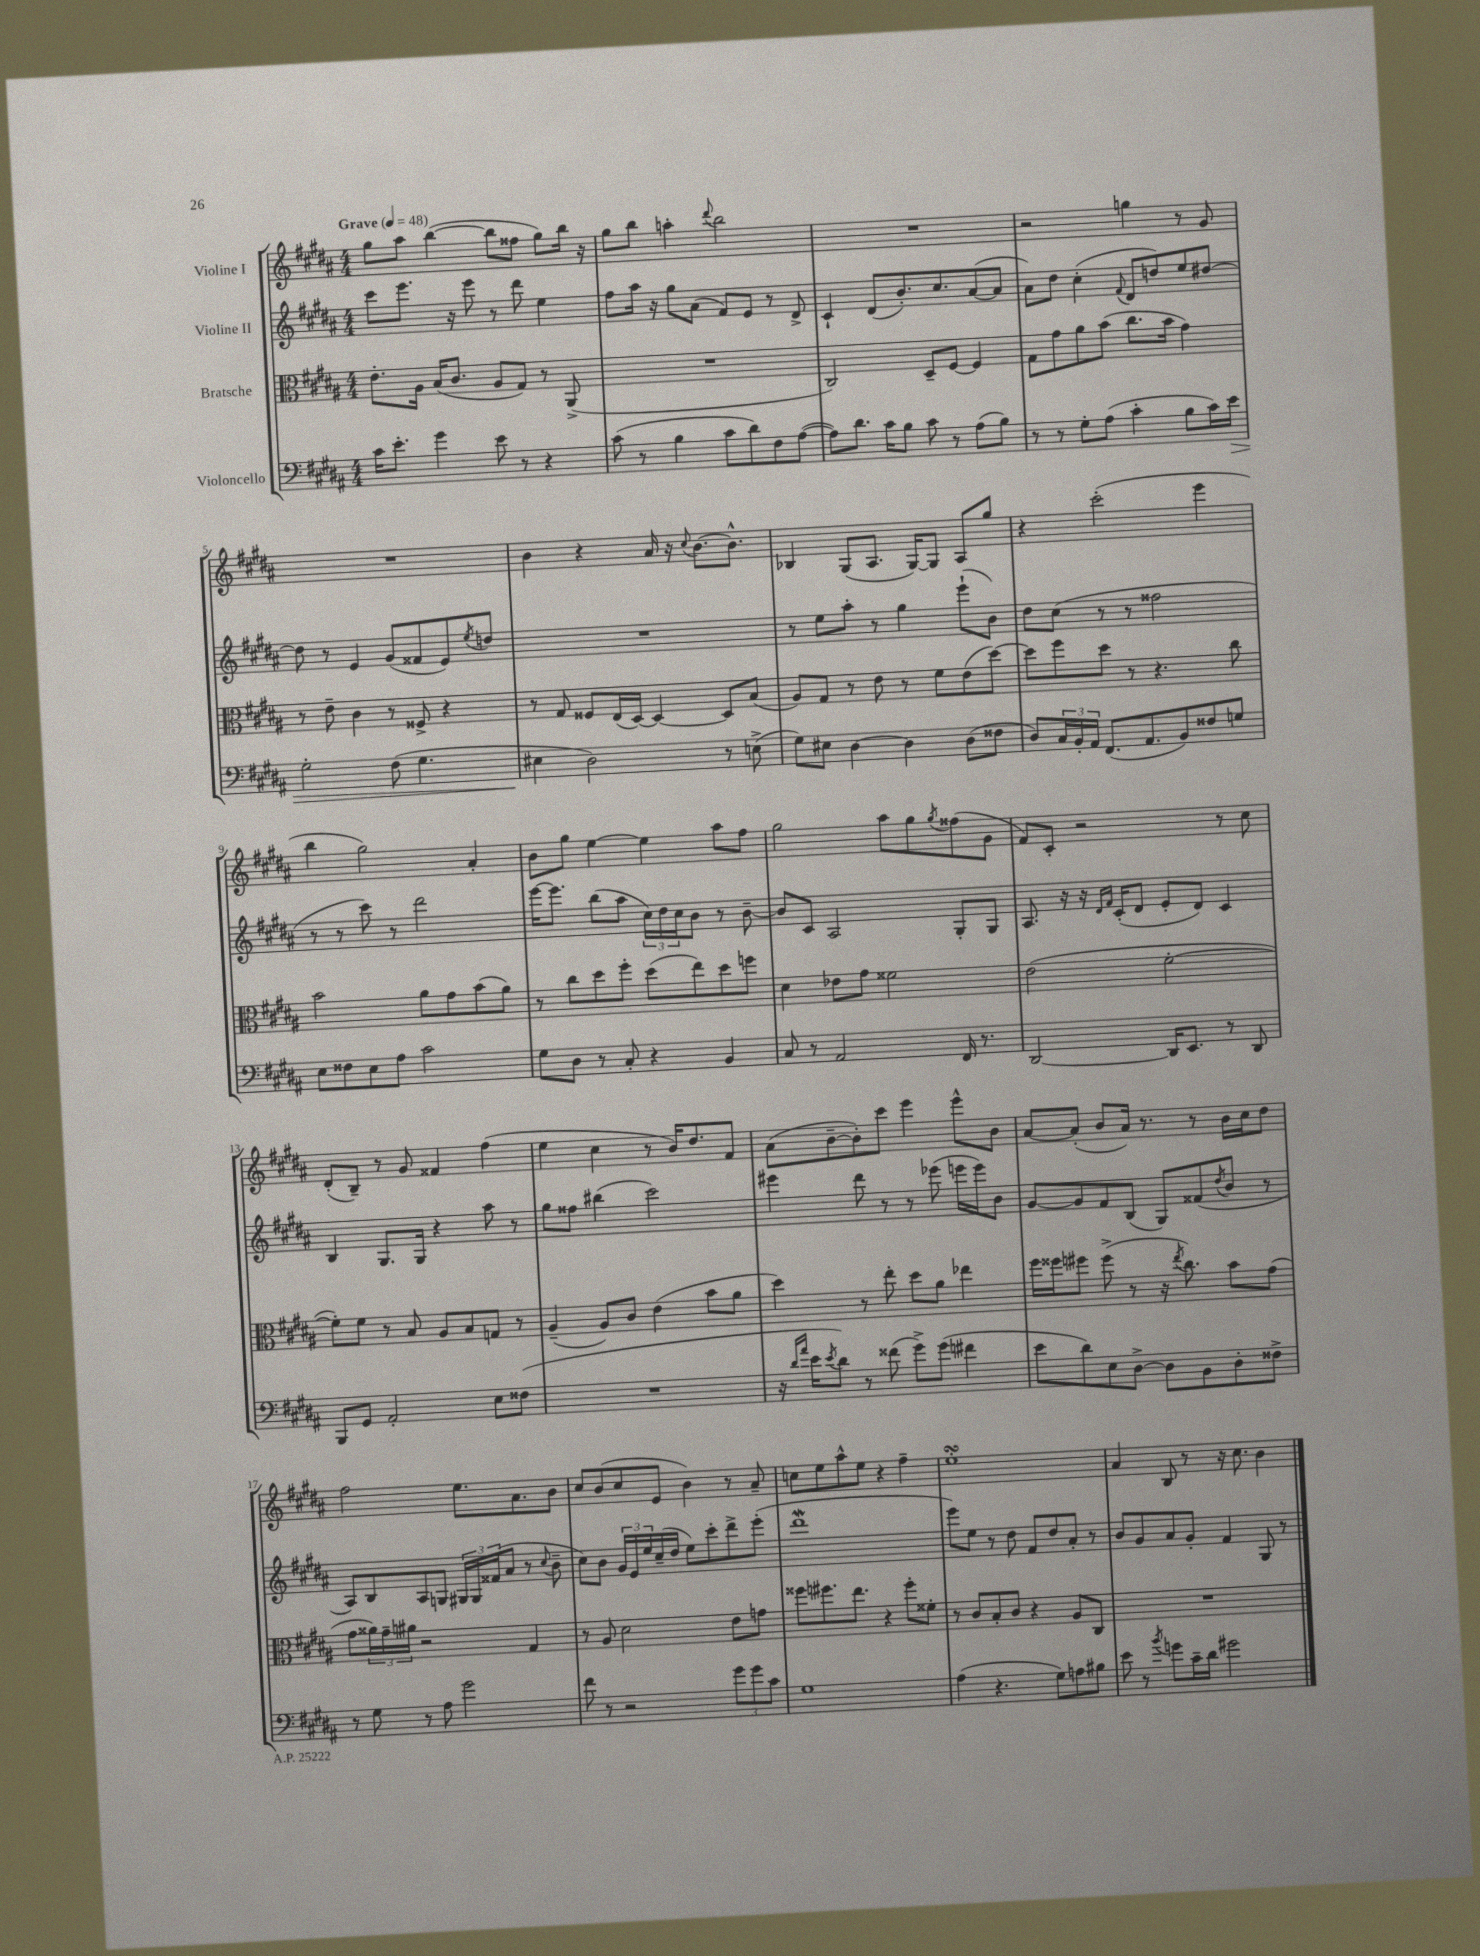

**kern	**dynam	**kern	**kern	**kern
*part4	*part4	*part3	*part2	*part1
*staff4	*staff4	*staff3	*staff2	*staff1
*I"Violoncello	*	*I"Bratsche	*I"Violine II	*I"Violine I
*clefF4	*	*clefC3	*clefG2	*clefG2
*k[f#c#g#d#a#]	*	*k[f#c#g#d#a#]	*k[f#c#g#d#a#]	*k[f#c#g#d#a#]
*M4/4	*	*M4/4	*M4/4	*M4/4
*MM48	*	*MM48	*MM48	*MM48
=1	=1	=1	=1	=1
!	!	!	!	!LO:TX:a:B:t=Grave
16c#\KL	.	8.e'\L	8ccc#\L	8gg#\L
8.e'\J	.	.	.	.
.	.	.	8.eee\J	8aa#\J
.	.	16A#\Jk	.	.
4g#\	.	(16B/KL	.	([4bb\
.	.	8.c#/J	16r	.
.	.	.	8eee\	.
8e\	.	8A#/L	8r	8bb\L]
8r	.	8G#/J)	8ddd#\	8ff##X\J
4r	.	8r	4ee\	8gg#\L)
.	.	(8AA#^/	.	16bb\Jk
.	.	.	.	16r
=2	=2	=2	=2	=2
(8c#\	.	1r	8ff#\L	8gg#\L
8r	.	.	16aa#\Jk	8bb\J
.	.	.	16r	.
4B\	.	.	8gg#\L	4aan'\
.	.	.	(8a#\J	.
.	.	.	.	8qqddd#/
8c#\L	.	.	8f#/L)	2bb\
8d#\)	.	.	8e/J	.
8F#\	.	.	8r	.
([8A#\J	.	.	8d#^/	.
=3	=3	=3	=3	=3
8A#\L])	.	2C#/)	4c#`/	1r
8.d#\J	.	.	.	.
.	.	.	(8d#/L	.
16c#\KL	.	.	.	.
8B\J	.	.	8.b'/)	.
8c#\	.	8D#~/L	.	.
.	.	.	8.cc#/	.
8r	.	[8F#/J	.	.
(8A#\L	.	4F#/]	([8a#/	.
8B\J)	.	.	8a#/J]	.
=4	=4	=4	=4	=4
8r	.	8G#\L	8a#\L)	2r
8r	.	8g#\	8dd#\J	.
8G#'\L	.	8a#\	(4cc#'\	.
(8A#\J	.	(8b\J	.	.
.	.	.	8qqf#/	.
4c#'\	.	8.cc#\L	8d#/L	4ggn\
.	.	.	8ddn/)	.
.	.	16b\Jk	.	.
8B\L	.	4g#\)	8ee/	8r
16c#\L)	.	.	[8dd#X/J	8g#/
!	!LO:HP:b	!	!	!
16e\JJ	>	.	.	.
!!LO:LB:g=z
=5	=5	=5	=5	=5
2G#'\	.	8r	8dd#\]	1r
.	.	8e~\	8r	.
.	.	4c#\	4e/	.
(8F#\	.	8r	(8g#/L	.
4.G#\	.	8F##X^/	8f##X/	.
.	.	4r	8e/)	.
.	.	.	8qee/	.
.	.	.	8ddn/J	.
=6	=6	=6	=6	=6
4E#X\	.	8r	1r	4b\
.	.	8G#/	.	.
2D#\)	]	8F##X/L	.	4r
.	.	(16E/L	.	.
.	.	[16D#/JJ)	.	.
.	.	4D#/_	.	16a#/
.	.	.	.	16r
.	.	.	.	8qqcc#/
.	.	.	.	[8.b\L
8r	.	8D#/L]	.	.
.	.	.	.	8.b^^\J]
(8En^\	.	(8B/J	.	.
=7	=7	=7	=7	=7
8G#\L)	.	8A#/L)	8r	4B-X/
8E#X\J	.	8G#/J	8ee\L	.
[4D#\	.	8r	8aa#'\J	(8G#/L
.	.	8e\	8r	8.A#/J
4D#\]	.	8r	4gg#\	.
.	.	.	.	[16G#/KL)
.	.	8f#\L	.	8G#/J]
(8D#\L	.	(8e\	(8eee`\L	8A#/L
8F##X\J	.	[8dd#\J)	8b\J)	8gg#/J
=8	=8	=8	=8	=8
8D#/L)	.	8dd#\L]	8dd#\L	4r
24C#/L	.	8ff#\	(8cc#\J	.
24BB'/	.	.	.	.
24AA#/JJ	.	.	.	.
(8.FF#/L	.	8dd#\J	8r	(2ccc#'\
.	.	8r	8r	.
8.AA#/	.	.	.	.
.	.	4.r	2ff##X\	.
8BB/)	.	.	.	.
8F##X/	.	.	.	4eee\
8Gn/J	.	8cc#\	.	.
!!LO:LB:g=z
=9	=9	=9	=9	=9
8E\L	.	2b\	8r	4bb\
8F##X\	.	.	8r	.
8E\	.	.	8ccc#\)	2gg#\)
8A#\J	.	.	8r	.
2c#\	.	8a#\L	2ddd#\	.
.	.	8g#\	.	.
.	.	(8b\	.	4a#'/
.	.	8a#\J)	.	.
=10	=10	=10	=10	=10
8G#\L	.	8r	[16eee\KL	8b\L
.	.	.	8.eee\J]	.
8D#\J	.	8cc#\L	.	8gg#\J
8r	.	8dd#\	(8bb\L	[4ee\
8C#'/	.	8ff#'\J	8aa#\J	.
4r	.	(8dd#\L	24cc#\LL)	4ee\]
.	.	.	24dd#\	.
.	.	.	24cc#\J	.
.	.	8ee\)	8b\J	.
4BB/	.	8dd#\	8r	8aa#\L
.	.	8ffn\J	[8b~\	8ff#\J
=11	=11	=11	=11	=11
8C#/	.	4d#\	8b/L]	2gg#\
8r	.	.	8c#/J	.
2AA#/	.	8e-X\L	2A#/	.
.	.	8g#\J	.	.
.	.	2f##X\	.	8aa#\L
.	.	.	.	8gg#\
.	.	.	.	8qgg#/
16FF#/	.	.	8G#'/L	(8ff##X\
8.r	.	.	.	.
.	.	.	8G#/J	8g#\J
=12	=12	=12	=12	=12
[2DD#/	.	(2e\	8.A#/	8f#/L)
.	.	.	.	8c#'/J
.	.	.	16r	.
.	.	.	16r	2r
.	.	.	16qqd#/LL	.
.	.	.	16qqf#/JJ	.
.	.	.	(16c#'/KL	.
.	.	.	8d#/J	.
16DD#/KL]	.	[2f#'\	8e'/L	.
8.EE/J	.	.	.	.
.	.	.	8d#/J)	.
8r	.	.	4c#/	8r
8DD#/	.	.	.	8cc#\
!!LO:LB:g=z
=13	=13	=13	=13	=13
8BBB/L	.	8f#'\L])	4B/	(8d#'/L
8GG#/J	.	8f#\J	.	8B~/J)
2AA#'/	.	8r	8.G#/L	8r
.	.	8B/	.	8g#/
.	.	.	16G#/Jk	.
.	.	8A#/L	4r	4f##X/
.	.	8B/	.	.
8E\L	.	8Gn/J	8aa#\	(4ff#\
(8F##X\J	.	8r	8r	.
=14	=14	=14	=14	=14
1r	.	(4A#~/	8gg#\L	4ee\
.	.	.	8ff##X\J	.
.	.	8A#/L)	(4bb#X\	4cc#\
.	.	8c#/J	.	.
.	.	(4e\	2ccc#\)	8r
.	.	.	.	16b/KL)
.	.	.	.	8.dd#/
.	.	8b\L	.	.
.	.	8a#\J	.	8f#/J
=15	=15	=15	=15	=15
16r	.	4dd#\)	4eee#X\	(8a#\L
16qqd#/LL	.	.	.	.
16qqa#/JJ	.	.	.	.
16e\KL	.	.	.	.
8qe/	.	.	.	.
8d#\J)	.	.	.	[8b~\
8r	.	8r	8ddd#\	8b'\])
(8f##X\	.	8ee'\	8r	8ccc#\J
8g#^\L)	.	8dd#\L	8r	4eee\
(8g#\J	.	8a#\J	(8eee-X\	.
4f#X\	.	4ee-X\	16eeen\LL	8eee^^\L
.	.	.	16eee\J)	.
.	.	.	8b\J	8b\J
=16	=16	=16	=16	=16
8e\L	.	16ff#\LL	[8g#/L	[8a#/L
.	.	16ff##X\J	.	.
8d#\)	.	8ff#X\J	8g#/]	(8a#'/J]
8E\	.	(8ff#^\	8f#/	8b/L
[8D#^\J	.	8r	(8B/J	16a#/Jk)
.	.	.	.	8.r
8D#\L]	.	16r	8G#/L)	.
.	.	8qee/	.	.
.	.	8.cc#\)	.	.
8BB\	.	.	(8f##X/	8r
.	.	.	8qdd#/	.
8D#'\	.	8b\L	8b/J	16b\LL
.	.	.	.	16cc#\J
8F##X^\J	.	(8g#\J	8r	8dd#\J
!!LO:LB:g=z
=17	=17	=17	=17	=17
8r	.	8g#\L	8A#/L)	2ff#\
8G#\	.	24a##X\L)	8B/	.
.	.	24g#~\	.	.
.	.	24a#X\JJ	.	.
8r	.	2r	8A#/	.
8A#\	.	.	8Gn/J	.
2g#\	.	.	24G#X/LL	8.ee\L
.	.	.	24G#/	.
.	.	.	(24f##X/J	.
.	.	.	8a#/J	.
.	.	.	.	8.a#\
.	.	4G#/	8r	.
.	.	.	8qqcc#/	.
.	.	.	8b~\	8b\J
=18	=18	=18	=18	=18
8f#\	.	8r	8cc#\L)	8cc#/L
8r	.	8A#/	8b\J	(8b/
2r	.	2d#\	24g#/LL	8cc#/
.	.	.	24e/	.
.	.	.	24ee/	.
.	.	.	(16cc#~/	8e/J
.	.	.	16dd#/JJ	.
.	.	.	8ee\L)	4b\)
.	.	.	8ccc#'\	.
12g#\L	.	8e\L	8ddd#^\	8r
12g#\	.	.	.	.
.	.	8gn\J	(8eee'\J	8a#~/
12c#\J	.	.	.	.
=19	=19	=19	=19	=19
1G#	.	8ff##X\L	1ddd#W	8ccn\L
.	.	8.ff#X\	.	8ee\
.	.	.	.	8aa#^^\
.	.	8.ee\J	.	.
.	.	.	.	8ee\J
.	.	4r	.	4r
.	.	8ff#'\L	.	4ff#~\
.	.	8f##X'\J	.	.
=20	=20	=20	=20	=20
(4A#\	.	8r	8eee\L)	1eesSSs'
.	.	8c#/L	8ee\J	.
4.r	.	8B'/	8r	.
.	.	8c#/J	8dd#\	.
.	.	4r	8f#/L	.
8G#\L)	.	.	8dd#/	.
8An\	.	8A#/L	8a#'/J	.
8B#X\J	.	8C#/J	8r	.
=21	=21	=21	=21	=21
8e\	.	1r	8b/L	4a#/
8r	.	.	8g#/	.
8qb/	.	.	.	.
8gn\L	.	.	8a#/	8B/
16c#~\L	.	.	8g#'/J	8r
16d#\JJ	.	.	.	.
2g#X\	.	.	4f#/	16r
.	.	.	.	8.cc#\
.	.	.	8G#/	4b\
.	.	.	8r	.
==	==	==	==	==
*-	*-	*-	*-	*-
